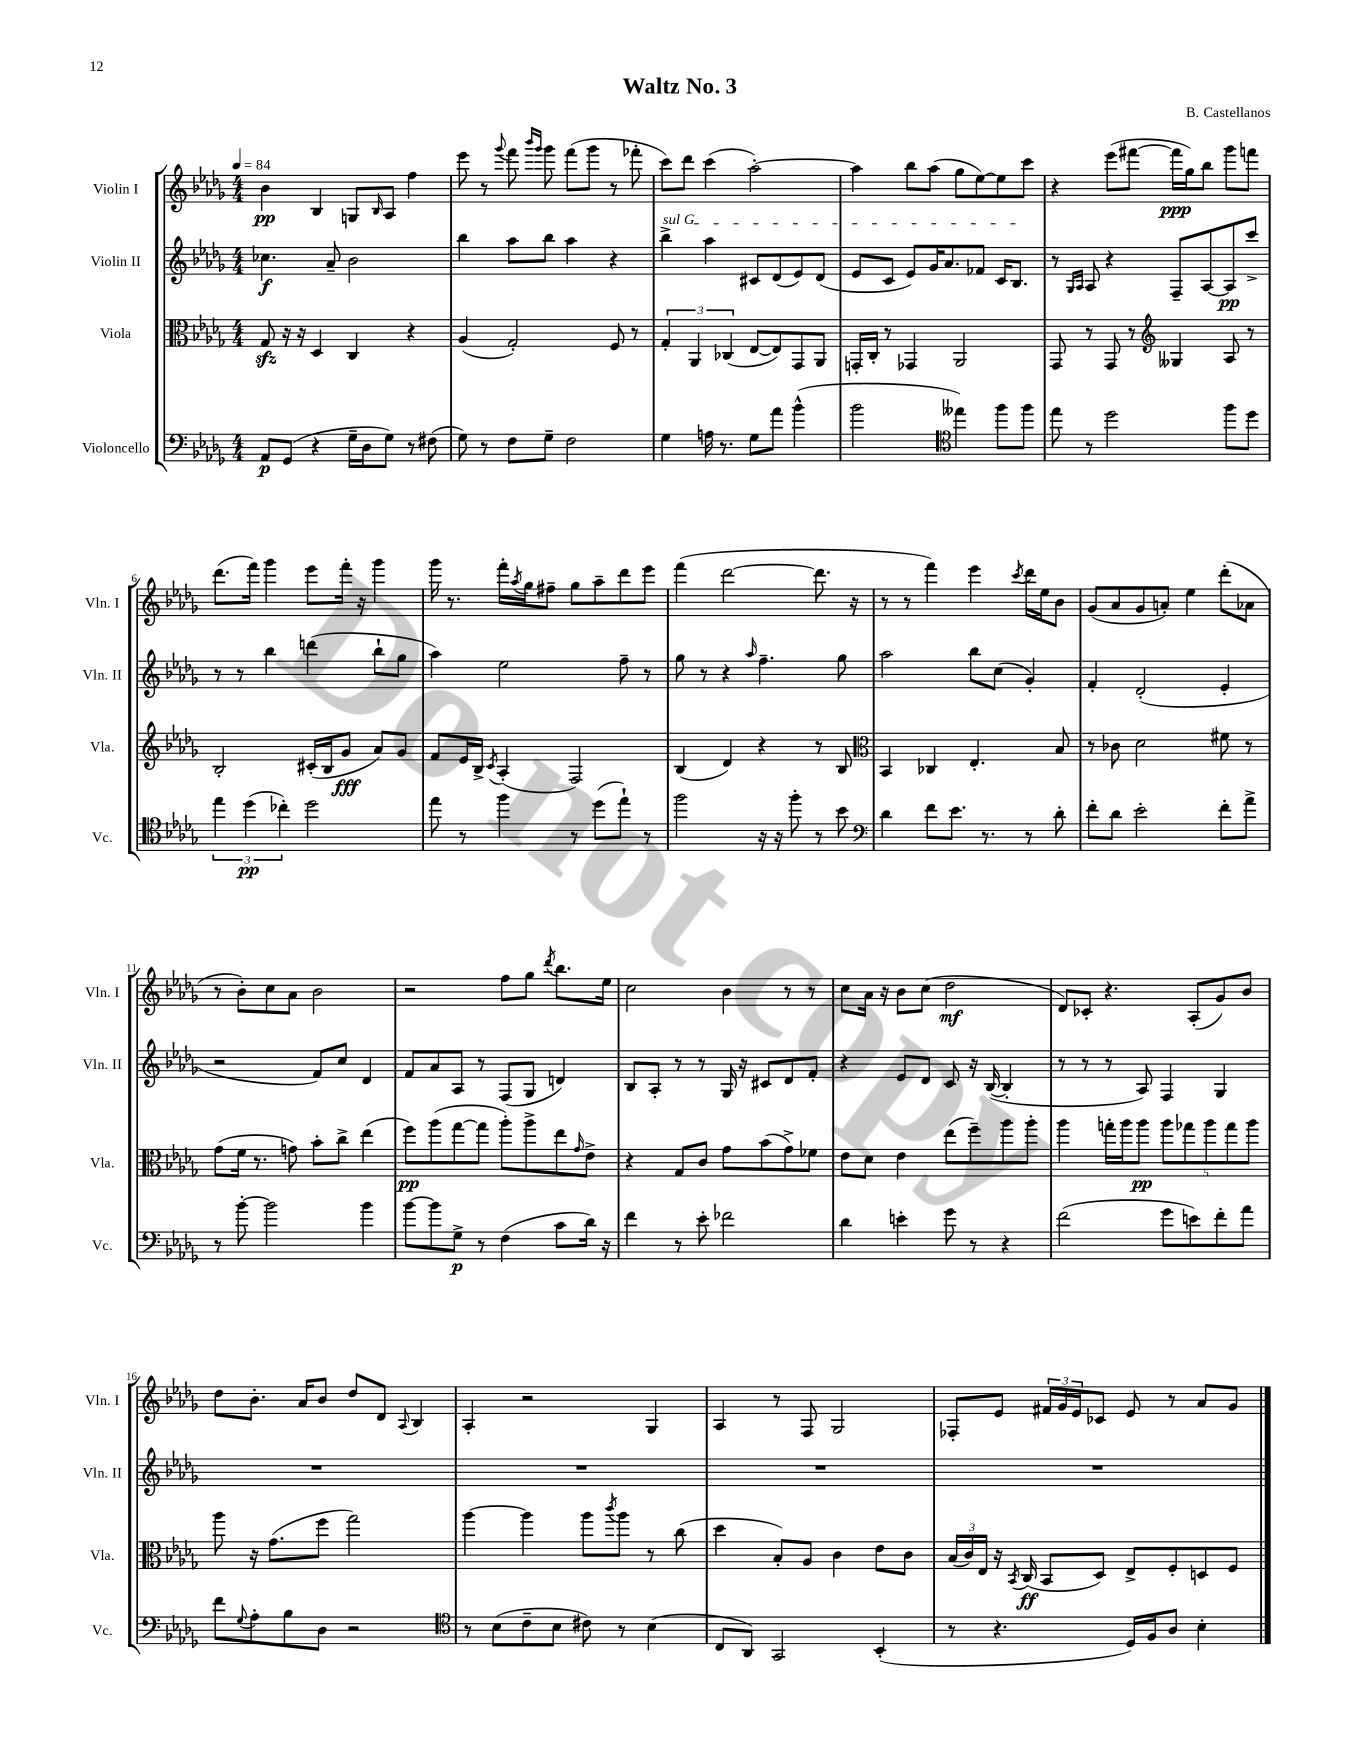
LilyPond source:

\header { title = "Waltz No. 3" composer = "B. Castellanos" }
<<
\new StaffGroup <<
\new Staff = "s0" \with { instrumentName = "Violin I" shortInstrumentName = "Vln. I" } {
    \clef treble \key des \major \numericTimeSignature \time 4/4 \tempo 4 = 84
    bes'4\pp bes4 g8 \grace { bes16 } aes8 f''4 |
    ees'''8 r8 \appoggiatura { ges'''8 } f'''8 \grace { bes'''16 ges'''16 } ges'''8 f'''8( ges'''8 r8 fes'''8-. |
    c'''8) des'''8 c'''4( aes''2~-.) |
    aes''4 bes''8 aes''8( ges''8 ees''8~) ees''8 c'''8 |
    r4 ees'''8( fis'''8~ fis'''16\ppp ges''16) bes''8 ges'''8 f'''8 |
    des'''8.( f'''16) ges'''4 ees'''8 f'''16-. r16 ges'''4 |
    ges'''16 r8. f'''16-. \acciaccatura { aes''8 } ges''16 fis''8-- ges''8 aes''8-- des'''8 ees'''8 |
    f'''4( des'''2~ des'''8. r16 |
    r8 r8 f'''4) ees'''4 \acciaccatura { c'''8 } des'''16 ees''16 bes'8 |
    ges'8( aes'8 ges'8 a'8-.) ees''4 des'''8-.( aes'8 |
    r8 bes'8-.) c''8 aes'8 bes'2 |
    r2 f''8 ges''8 \acciaccatura { des'''8 } bes''8. ees''16 |
    c''2 bes'4 r8 r8 |
    c''8 aes'16 r16 bes'8 c''8( des''2\mf |
    des'8) ces'8-. r4. aes8-.( ges'8) bes'8 |
    des''8 bes'8.-. aes'16 bes'8 des''8 des'8 \appoggiatura { aes8 } bes4 |
    aes4-. r2 ges4 |
    aes4 r8 f8 ges2 |
    fes8-. ees'8 \tuplet 3/2 { fis'16 ges'16 ees'16 } ces'8 ees'8 r8 aes'8 ges'8 \bar "|." |
}
\new Staff = "s1" \with { instrumentName = "Violin II" shortInstrumentName = "Vln. II" } {
    \clef treble \key des \major \numericTimeSignature \time 4/4
    ces''4.\f aes'8-- bes'2 |
    bes''4 aes''8 bes''8 aes''4 r4 |
    \once \override TextSpanner.bound-details.left.text = \markup { \italic "sul G" } bes''4->\startTextSpan aes''4 cis'8 des'8( ees'8) des'8( |
    ees'8 c'8 ees'8) ges'16 aes'8. fes'8 c'16 bes8.\stopTextSpan |
    r8 \grace { ges16 aes16 } aes8 r4 f8-- aes8~ aes8\pp c'''8-> |
    r8 r8 bes''4 d'''4( bes''8-! ges''8 |
    aes''4) ees''2 f''8-- r8 |
    ges''8 r8 r4 \grace { aes''16 } f''4.-- ges''8 |
    aes''2 bes''8 c''8( ges'4-.) |
    f'4-. des'2-.( ees'4-. |
    r2 f'8) c''8 des'4 |
    f'8 aes'8 aes8 r8 f8( ges8 d'4) |
    bes8 aes8-. r8 r8 ges16 r16 cis'8 des'8 f'8-. |
    r4 ees'8 des'8 c'8 r16 bes16~( bes4-. |
    r8 r8 r8 aes8) f4 ges4 |
    R1 |
    R1 |
    R1 |
    R1 \bar "|." |
}
\new Staff = "s2" \with { instrumentName = "Viola" shortInstrumentName = "Vla." } {
    \clef alto \key des \major \numericTimeSignature \time 4/4
    ges8\sfz r16 r16 des4 c4 r4 |
    aes4( ges2-.) f8 r8 |
    \tuplet 3/2 { ges4-. aes,4 ces4( } ees8~ ees8) ges,8 aes,8 |
    g,16-. c16-. r8 ges,4 aes,2 |
    ges,8 r8 ges,8 r8 \clef treble geses4 aes8 r8 |
    bes2-. cis'16-.( bes16 ges'8\fff aes'8) ges'8 |
    f'8 ees'16 bes16-> \acciaccatura { c'8 } aes4-.( f2) |
    bes4( des'4) r4 r8 bes8 |
    \clef alto bes,4 ces4 ees4.-. bes8 |
    r8 ces'8 des'2 fis'8 r8 |
    ges'8( f'16 r8. g'8) bes'8-. c''8-> ees''4( |
    f''8\pp) aes''8( ges''8~ ges''8 aes''8-.) aes''8-> ees''8 \grace { ges'16 } ees'8-> |
    r4 ges8 c'8 ges'8 bes'8( ges'8->) fes'8 |
    ees'8 des'8 ees'4 ees''8( f''8--) aes''8 aes''8-. |
    aes''4 g''16-. aes''16 aes''8\pp \tuplet 5/4 { aes''8 ges''8 aes''8 ges''8 aes''8 } |
    aes''8 r16 ges'8.( f''8 ges''2) |
    aes''4~ aes''4 aes''8 \acciaccatura { c'''8 } aes''8 r8 c''8( |
    des''4 bes8-.) aes8 c'4 ees'8 c'8 |
    \tuplet 3/2 { bes16( c'16) ees16 } r16 \acciaccatura { bes,8 } c16\ff( bes,8 des8) ees8-> f8-. d8 f8 \bar "|." |
}
\new Staff = "s3" \with { instrumentName = "Violoncello" shortInstrumentName = "Vc." } {
    \clef bass \key des \major \numericTimeSignature \time 4/4
    aes,8\p ges,8( r4 ges16-- des16 ges8) r8 fis8( |
    ges8) r8 f8 ges8-- f2 |
    ges4 a16 r8. ges8 aes'8 bes'4-^( |
    bes'2 \clef tenor eeses''4) f''8 f''8 |
    ees''8 r8 des''2 f''8 des''8 |
    \tuplet 3/2 { ees''4 des''4\pp( ces''4-.) } des''2 |
    ees''8 r8 f''4 r8 des''8( ees''8-!) r8 |
    f''2 r16 r16 f''8-. r8 bes'8 |
    \clef bass des'4 f'8 ees'8. r8. r8 des'8-. |
    f'8-. des'8 ees'2-. f'8-. aes'8-> |
    r8 bes'8~-. bes'2 bes'4 |
    bes'8~ bes'8 ges8->\p r8 f4( c'8 des'16) r16 |
    f'4 r8 ees'8-. fes'2 |
    des'4 e'4-. ges'8 r8 r4 |
    f'2( ges'8 e'8) f'8-. aes'8 |
    f'8 \appoggiatura { ges8 } aes8-. bes8 des8 r2 |
    \clef tenor r8 bes8( c'8-- bes8 cis'8) r8 bes4( |
    c8 aes,8) ges,2 bes,4-.( |
    r8 r4. des16) f16 aes8 bes4-. \bar "|." |
}
>>
>>
